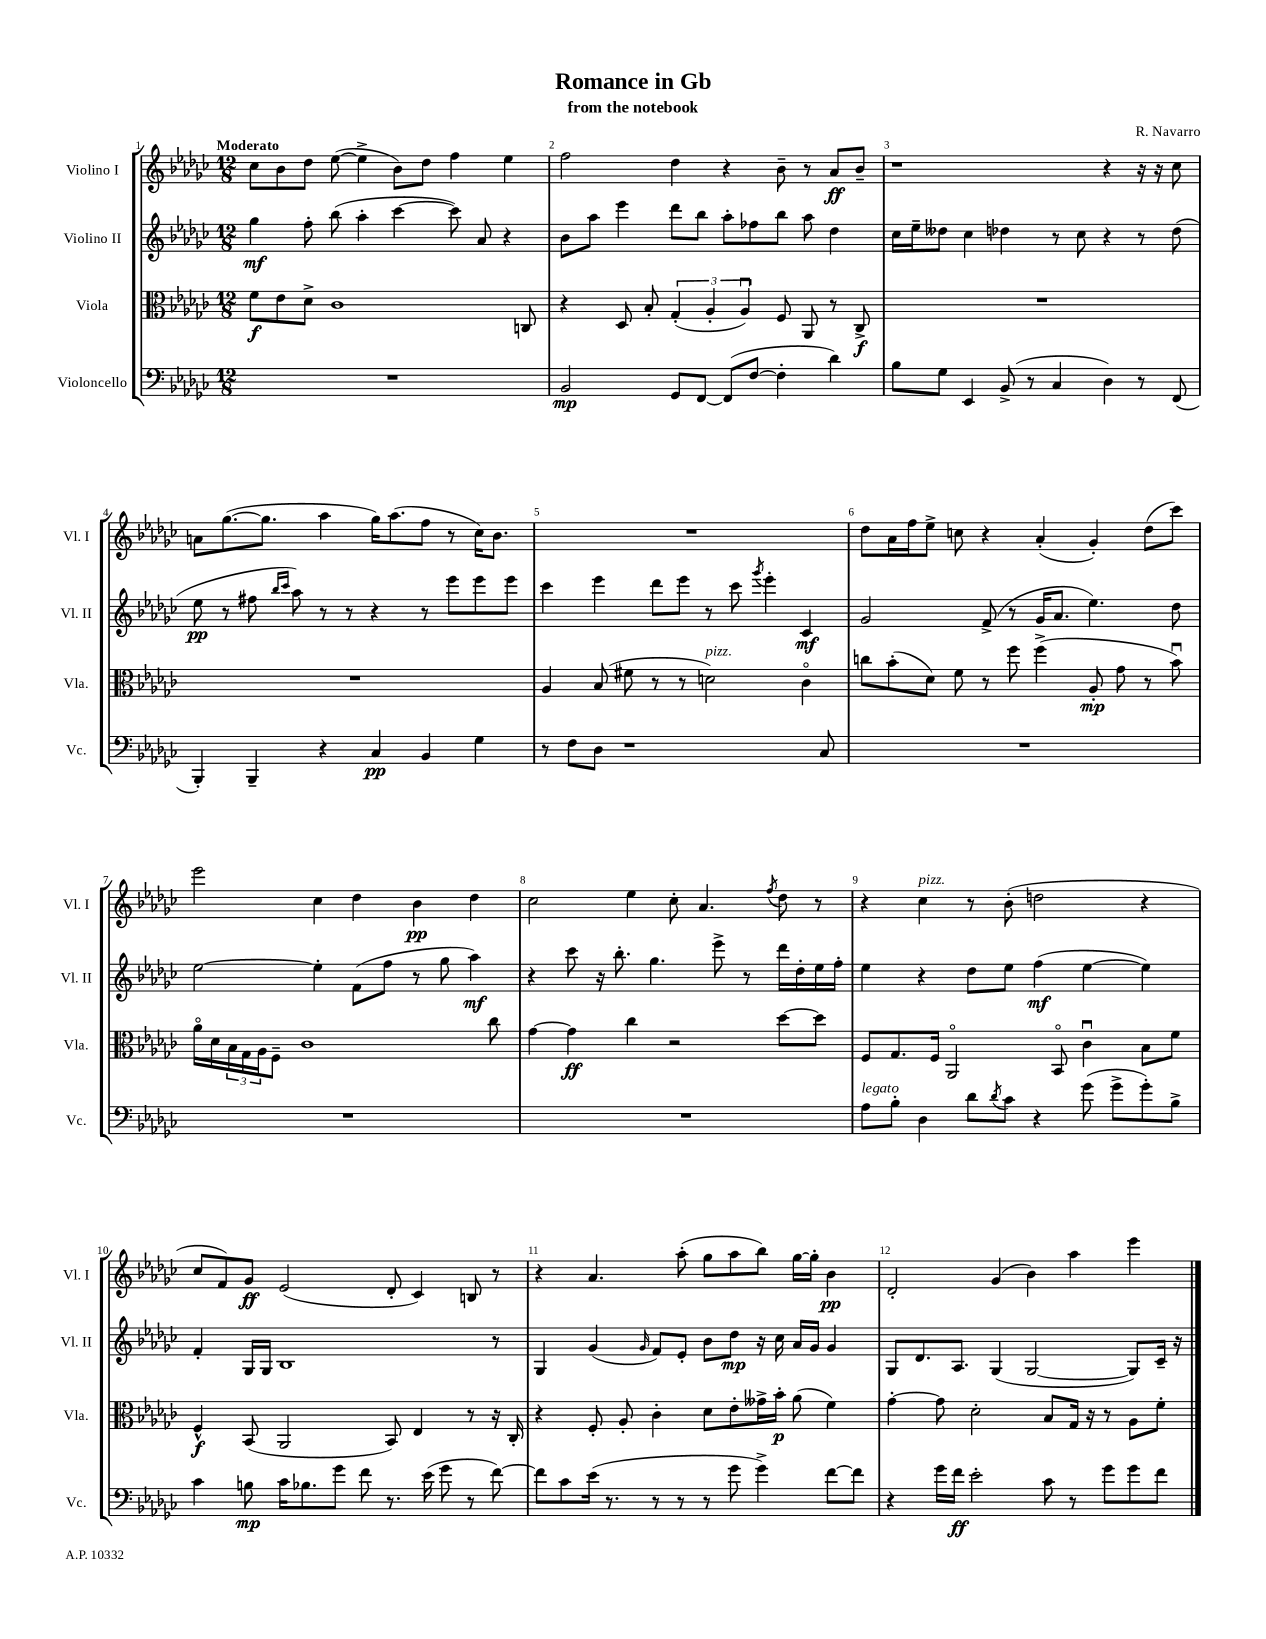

**kern	**dynam	**kern	**dynam	**kern	**dynam	**kern	**dynam
*part4	*part4	*part3	*part3	*part2	*part2	*part1	*part1
*staff4	*staff4	*staff3	*staff3	*staff2	*staff2	*staff1	*staff1
*I"Violoncello	*	*I"Viola	*	*I"Violino II	*	*I"Violino I	*
*I'Vc.	*	*I'Vla.	*	*I'Vl. II	*	*I'Vl. I	*
*clefF4	*	*clefC3	*	*clefG2	*	*clefG2	*
*k[b-e-a-d-g-c-]	*	*k[b-e-a-d-g-c-]	*	*k[b-e-a-d-g-c-]	*	*k[b-e-a-d-g-c-]	*
*M12/8	*	*M12/8	*	*M12/8	*	*M12/8	*
=1	=1	=1	=1	=1	=1	=1	=1
!	!	!	!	!	!	!LO:TX:a:B:t=Moderato	!
1.r	.	8f\L	f	4gg-\	mf	8cc-\L	.
.	.	8e-\	.	.	.	8b-\	.
.	.	8d-^\J	.	8ff'\	.	8dd-\J	.
.	.	1c-	.	(8bb-\	.	([8ee-\	.
.	.	.	.	4aa-'\	.	4ee-^\]	.
.	.	.	.	[4ccc-\	.	8b-\L)	.
.	.	.	.	.	.	8dd-\J	.
.	.	.	.	8ccc-\])	.	4ff\	.
.	.	.	.	8a-/	.	.	.
.	.	.	.	4r	.	4ee-\	.
.	.	8Cn/	.	.	.	.	.
=2	=2	=2	=2	=2	=2	=2	=2
2BB-/	mp	4r	.	8b-\L	.	2ff\	.
.	.	.	.	8aa-\J	.	.	.
.	.	8D-/	.	4eee-\	.	.	.
.	.	8B-'/	.	.	.	.	.
8GG-/L	.	(6G-'/	.	8ddd-\L	.	4dd-\	.
[8FF/J	.	.	.	8bb-\J	.	.	.
.	.	6A-'/	.	.	.	.	.
(8FF/L]	.	.	.	8aa-'\L	.	4r	.
.	.	6A-u/)	.	.	.	.	.
[8F/J	.	.	.	8ff-X\	.	.	.
4F'\]	.	8F/	.	8bb-\J	.	8b-~\	.
.	.	8AA-/	.	8aa-\	.	8r	.
4d-\)	.	8r	.	4dd-\	.	8a-/L	ff
.	.	8C-^/	f	.	.	8b-~/J	.
=3	=3	=3	=3	=3	=3	=3	=3
8B-\L	.	1.r	.	16cc-\LL	.	1r	.
.	.	.	.	16ee-~\J	.	.	.
8G-\J	.	.	.	8dd--X\J	.	.	.
4EE-/	.	.	.	4cc-\	.	.	.
(8BB-^/	.	.	.	4dd-X\	.	.	.
8r	.	.	.	.	.	.	.
4C-/	.	.	.	8r	.	.	.
.	.	.	.	8cc-\	.	.	.
4D-\)	.	.	.	4r	.	4r	.
8r	.	.	.	8r	.	16r	.
.	.	.	.	.	.	16r	.
(8FF/	.	.	.	(8dd-\	.	8cc-\	.
!!LO:LB:g=z
=4	=4	=4	=4	=4	=4	=4	=4
4BBB-'/)	.	1.r	.	8ee-\	pp	8an\L	.
.	.	.	.	8r	.	([8.gg-\	.
4BBB-~/	.	.	.	8ff#X\	.	.	.
.	.	.	.	.	.	8.gg-\J]	.
.	.	.	.	16qqbb-/LL	.	.	.
.	.	.	.	16qqccc-/JJ	.	.	.
.	.	.	.	8aa-\)	.	.	.
4r	.	.	.	8r	.	4aa-\	.
.	.	.	.	8r	.	.	.
4C-/	pp	.	.	4r	.	16gg-\KL)	.
.	.	.	.	.	.	(8.aa-\	.
4BB-/	.	.	.	8r	.	8ff\J	.
.	.	.	.	8eee-\L	.	8r	.
4G-\	.	.	.	8eee-\	.	16cc-\KL)	.
.	.	.	.	.	.	8.b-\J	.
.	.	.	.	8eee-\J	.	.	.
=5	=5	=5	=5	=5	=5	=5	=5
8r	.	4A-/	.	4ccc-\	.	1.r	.
8F\L	.	.	.	.	.	.	.
8D-\J	.	(8B-/	.	4eee-\	.	.	.
1r	.	8f#X\	.	.	.	.	.
.	.	8r	.	8ddd-\L	.	.	.
.	.	8r	.	8eee-\J	.	.	.
!	!	!LO:TX:a:i:t=pizz.	!	!	!	!	!
.	.	2dn\)	.	8r	.	.	.
.	.	.	.	8ccc-\	.	.	.
.	.	.	.	8qggg-/	.	.	.
.	.	.	.	4eee-'\	.	.	.
.	.	4c-\	.	4c-/	mf	.	.
8C-/	.	.	.	.	.	.	.
=6	=6	=6	=6	=6	=6	=6	=6
1.r	.	8ccn\L	.	2g-/	.	8dd-\L	.
.	.	(8b-'\	.	.	.	16a-\L	.
.	.	.	.	.	.	16ff\J	.
.	.	8d-\J)	.	.	.	8ee-^\J	.
.	.	8f\	.	.	.	8ccn\	.
.	.	8r	.	(8f^/	.	4r	.
.	.	8ff\	.	8r	.	.	.
.	.	(4ff^\	.	16g-/KL	.	(4a-'/	.
.	.	.	.	8.a-/J	.	.	.
.	.	8A-'/	mp	4.ee-\)	.	4g-'/)	.
.	.	8g-\	.	.	.	.	.
.	.	8r	.	.	.	(8dd-\L	.
.	.	8b-u\)	.	8dd-\	.	8ccc-\J)	.
!!LO:LB:g=z
=7	=7	=7	=7	=7	=7	=7	=7
1.r	.	16a-\LL	.	[2ee-\	.	2eee-\	.
.	.	16d-\	.	.	.	.	.
.	.	24B-\	.	.	.	.	.
.	.	24G-\	.	.	.	.	.
.	.	24A-\J	.	.	.	.	.
.	.	8F~\J	.	.	.	.	.
.	.	1c-	.	.	.	.	.
.	.	.	.	4ee-'\]	.	4cc-\	.
.	.	.	.	(8f\L	.	4dd-\	.
.	.	.	.	8ff\J	.	.	.
.	.	.	.	8r	.	4b-\	pp
.	.	.	.	8gg-\	.	.	.
.	.	.	.	4aa-\)	mf	4dd-\	.
.	.	8cc-\	.	.	.	.	.
=8	=8	=8	=8	=8	=8	=8	=8
1.r	.	[4g-\	.	4r	.	2cc-\	.
.	.	4g-\]	ff	8ccc-\	.	.	.
.	.	.	.	16r	.	.	.
.	.	.	.	8.bb-'\	.	.	.
.	.	4cc-\	.	.	.	4ee-\	.
.	.	.	.	4.gg-\	.	.	.
.	.	2r	.	.	.	8cc-'\	.
.	.	.	.	.	.	4.a-/	.
.	.	.	.	8eee-^\	.	.	.
.	.	.	.	8r	.	.	.
.	.	.	.	.	.	8qff/	.
.	.	[8dd-\L	.	16ddd-\LL	.	8dd-\	.
.	.	.	.	16dd-'\	.	.	.
.	.	8dd-\J]	.	16ee-\	.	8r	.
.	.	.	.	16ff'\JJ	.	.	.
=9	=9	=9	=9	=9	=9	=9	=9
!LO:TX:a:i:t=legato	!	!	!	!	!	!	!
8A-\L	.	8F/L	.	4ee-\	.	4r	.
8B-'\J	.	8.G-/	.	.	.	.	.
!	!	!	!	!	!	!LO:TX:a:i:t=pizz.	!
4D-\	.	.	.	4r	.	4cc-\	.
.	.	16F/Jk	.	.	.	.	.
.	.	2AA-/	.	.	.	.	.
8d-\L	.	.	.	8dd-\L	.	8r	.
8qd-/	.	.	.	.	.	.	.
8c-\J	.	.	.	8ee-\J	.	(8b-'\	.
4r	.	.	.	(4ff\	mf	2ddn\	.
.	.	8BB-/	.	.	.	.	.
(8g-\	.	4c-u\	.	[4ee-\	.	.	.
8g-^\L	.	.	.	.	.	.	.
8g-'\)	.	8B-\L	.	4ee-\])	.	4r	.
8B-^\J	.	8f\J	.	.	.	.	.
!!LO:LB:g=z
=10	=10	=10	=10	=10	=10	=10	=10
4c-\	.	4F^^/	f	4f'/	.	8cc-/L	.
.	.	.	.	.	.	8f/)	.
8Bn\	mp	(8BB-/	.	16G-/LL	.	8g-/J	ff
.	.	.	.	16G-/JJ	.	.	.
16c-\KL	.	2AA-/	.	1B-	.	(2e-/	.
8.B-X\	.	.	.	.	.	.	.
8g-\J	.	.	.	.	.	.	.
8f\	.	.	.	.	.	.	.
8.r	.	8BB-/)	.	.	.	8d-'/	.
.	.	4E-/	.	.	.	4c-/)	.
(16e-\	.	.	.	.	.	.	.
8g-\	.	.	.	.	.	.	.
8r	.	8r	.	.	.	8Bn/	.
[8f\)	.	16r	.	8r	.	8r	.
.	.	16C-'/	.	.	.	.	.
=11	=11	=11	=11	=11	=11	=11	=11
8f\L]	.	4r	.	4G-/	.	4r	.
8c-\	.	.	.	.	.	.	.
(16e-\Jk	.	8F'/	.	(4g-/	.	4.a-/	.
8.r	.	.	.	.	.	.	.
.	.	8A-'/	.	.	.	.	.
.	.	.	.	16qqg-/	.	.	.
8r	.	4c-'\	.	8f/L)	.	.	.
8r	.	.	.	8e-'/J	.	(8aa-'\	.
8r	.	8d-\L	.	8b-\L	.	8gg-\L	.
8g-\	.	8e-'\	.	8dd-\J	mp	8aa-\	.
4g-^\)	.	16g--X^\L	.	16r	.	8bb-\J)	.
.	.	16b-'\JJ	p	16cc-\	.	.	.
.	.	(8a-\	.	16a-/LL	.	[16gg-\LL	.
.	.	.	.	16g-/JJ	.	16gg-'\JJ]	.
[8f\L	.	4f\)	.	4g-/	.	4b-\	pp
8f\J]	.	.	.	.	.	.	.
=12	=12	=12	=12	=12	=12	=12	=12
4r	.	[4g-'\	.	8G-/L	.	2d-'/	.
.	.	.	.	8.d-/	.	.	.
16g-\LL	.	8g-\]	.	.	.	.	.
16f\JJ	ff	.	.	8.A-/J	.	.	.
2e-'\	.	2d-'\	.	.	.	.	.
.	.	.	.	(4G-/	.	(4g-/	.
.	.	.	.	[2G-/	.	4b-\)	.
8c-\	.	8B-/L	.	.	.	.	.
8r	.	16G-/Jk	.	.	.	4aa-\	.
.	.	16r	.	.	.	.	.
8g-\L	.	8r	.	.	.	.	.
8g-\	.	8A-\L	.	8G-/L])	.	4eee-\	.
8f\J	.	8f'\J	.	16c-~/Jk	.	.	.
.	.	.	.	16r	.	.	.
==	==	==	==	==	==	==	==
*-	*-	*-	*-	*-	*-	*-	*-
